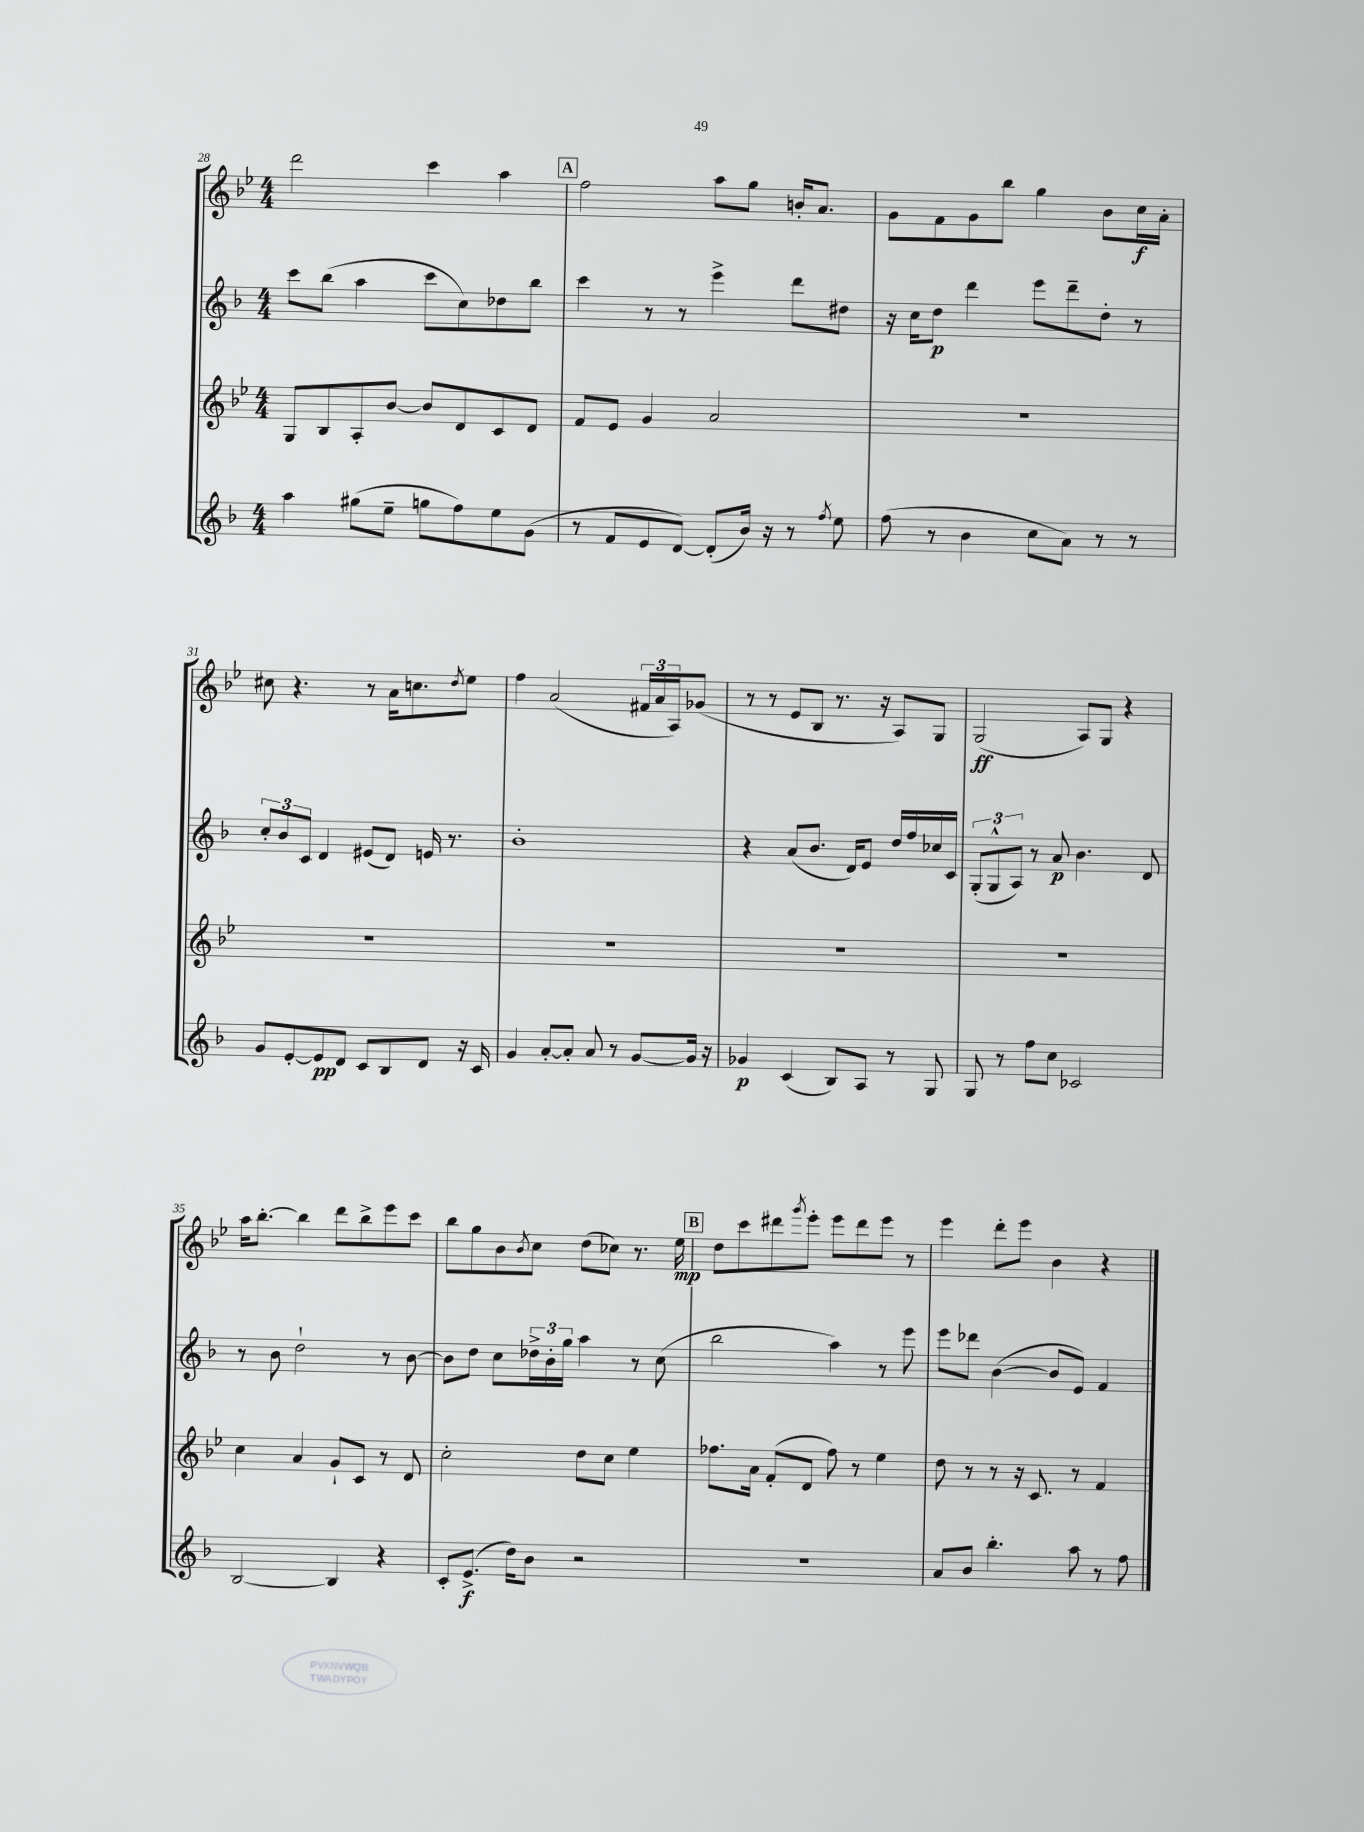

**kern	**kern	**kern	**kern
*staff4	*staff3	*staff2	*staff1
*clefG2	*clefG2	*clefG2	*clefG2
*k[b-]	*k[b-e-]	*k[b-]	*k[b-e-]
*M4/4	*M4/4	*M4/4	*M4/4
4aa	8G	8ccc	2ddd
.	8B-	(8bb-	.
(8gg#	8A'	4aa	.
8ee~	[8b-	.	.
8gg	8b-]	8ccc	4ccc
8ff)	8d	8cc)	.
8ee	8c	8dd-	4aa
(8g	8d	8bb-	.
=	=	=	=
8r	8f	4ccc	2ff
8f	8e-	.	.
8e	4g	8r	.
[8d)	.	8r	.
(8d']	2a	4eee^	8aa
16b-)	.	.	8gg
16r	.	.	.
8r	.	8ddd	16b'
.	.	.	8.a
8qff	.	.	.
8ee	.	8dd#	.
=	=	=	=
(8ff	1r	16r	8g
.	.	16cc	.
8r	.	8dd	8f
4b-	.	4ddd	8g
.	.	.	8bb-
8cc	.	8eee	4gg
8a)	.	8ddd~	.
8r	.	8dd'	8b-
8r	.	8r	16cc
.	.	.	16a'
=	=	=	=
8g	1r	12cc'	8cc#
.	.	12b-	.
[8e'	.	.	4.r
.	.	12c	.
8e]	.	4d	.
8d	.	.	.
8c	.	(8e#	8r
8B-	.	8d)	16a
.	.	.	8.cc
8d	.	16e	.
.	.	8.r	.
.	.	.	8qdd
16r	.	.	8ee-
16c	.	.	.
=	=	=	=
4g	1r	1b-'	4ff
[8a'	.	.	(2a
8a']	.	.	.
8a	.	.	.
8r	.	.	.
[8g	.	.	24f#
.	.	.	24a
.	.	.	24A)
16g]	.	.	(8g-
16r	.	.	.
=	=	=	=
4g-	1r	4r	8r
.	.	.	8r
(4c	.	(8a	8e-
.	.	8.b-	8B-
8B-)	.	.	8.r
.	.	16d)	.
8A	.	8e	.
.	.	.	16r
8r	.	16dd	8A)
.	.	16ff	.
8G	.	16cc-	8G
.	.	16c	.
=	=	=	=
8G	1r	(12G'	(2G
.	.	12G^^	.
8r	.	.	.
.	.	12A)	.
8ff	.	8r	.
8cc	.	8a	.
2c-	.	4.b-	8A)
.	.	.	8G
.	.	.	4r
.	.	8d	.
=	=	=	=
[2B-	4cc	8r	16aa
.	.	.	[8.bb-'
.	.	8b-	.
.	4a	2dd`	4bb-]
4B-]	8g`	.	8ddd
.	8c	.	8bb-^
4r	8r	8r	8eee-
.	8d	[8b-	8ccc
=	=	=	=
8c'	2cc'	8b-]	8bb-
(8.e^	.	8dd	8gg
.	.	8cc	8b-
16dd)	.	.	.
.	.	.	8qb-
8b-	.	24dd-^	8cc
.	.	24b-'	.
.	.	24gg	.
2r	8dd	4aa	(8dd
.	8cc	.	8cc-)
.	4ee-	8r	8.r
.	.	(8cc	.
.	.	.	16ee-
=	=	=	=
1r	8.ff-	2bb-	8dd
.	.	.	8ccc
.	16a	.	.
.	(8f'	.	8ddd#
.	.	.	8qggg
.	8d	.	8eee-'
.	8ff-)	4aa)	8eee-
.	8r	.	8ddd#
.	4ee-	8r	8eee-
.	.	8eee	8r
=	=	=	=
8a	8dd	8eee	4eee-
8b-	8r	8ddd-	.
4.bb-'	8r	([4b-	8ddd'
.	16r	.	8eee-
.	8.c	.	.
.	.	8b-]	4b-
8aa	8r	8e)	.
8r	4f	4f	4r
8ff	.	.	.
==	==	==	==
*-	*-	*-	*-
